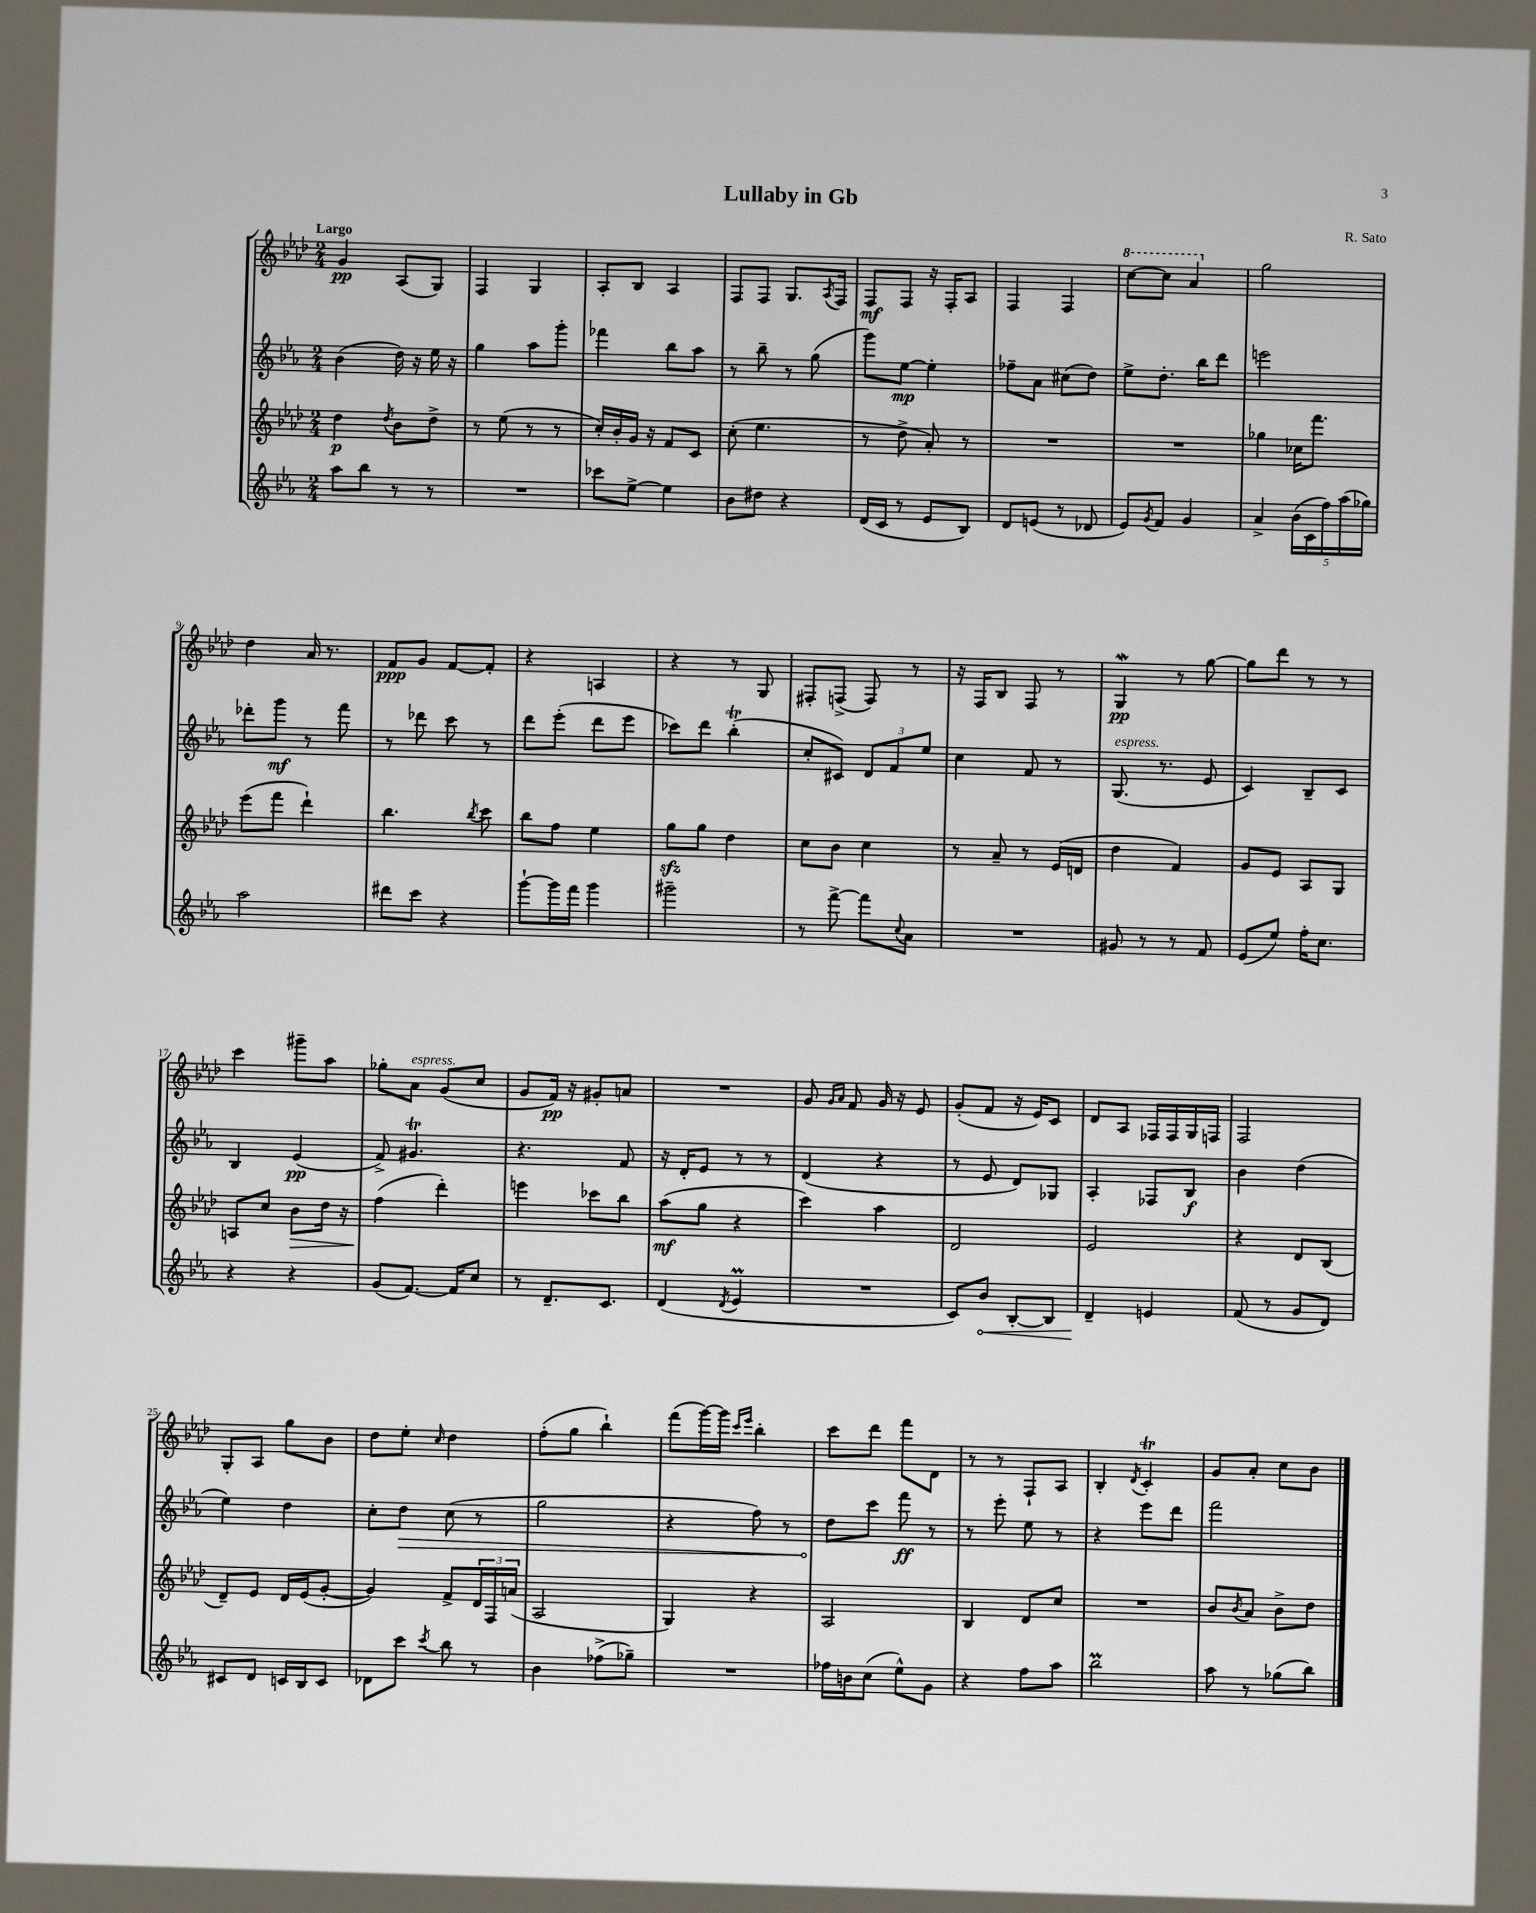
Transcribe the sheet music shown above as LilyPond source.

\header { title = "Lullaby in Gb" composer = "R. Sato" }
<<
\new StaffGroup <<
\new Staff = "s0" {
    \clef treble \key aes \major \numericTimeSignature \time 2/4 \tempo "Largo"
    g'4\pp aes8( g8) |
    f4 g4 |
    aes8-. bes8 aes4 |
    f8 f8 g8. \acciaccatura { aes8 } f16 |
    f8\mf f8 r16 f16-. aes8 |
    f4 f4 |
    \ottava #1 c'''8~ c'''8 aes''4 \ottava #0 |
    g''2 |
    des''4 aes'16 r8. |
    f'8\ppp g'8 f'8~ f'8-. |
    r4 a4 |
    r4 r8 g8 |
    fis8-. f8->( f8) r8 |
    r16 f16 bes8 f8 r8 |
    g4\mordent\pp r8 g''8~ |
    g''8 des'''8 r8 r8 |
    c'''4 gis'''8-- aes''8 |
    ges''8-. aes'8^\markup { \italic "espress." } g'8( c''8 |
    g'8 f'16\pp) r16 gis'8-. a'8 |
    R2 |
    g'8 \grace { g'16 aes'16 } f'8 g'16 r16 ees'8 |
    g'8-.( f'8 r16 ees'16) c'8 |
    des'8 aes8 fes16 fes16 g16 f16 |
    f2 |
    g8-. aes8 g''8 bes'8 |
    des''8 ees''8-. \grace { c''16 } des''4 |
    f''8-.( g''8 bes''4-!) |
    f'''8( g'''16~) g'''16 \grace { c'''16 ees'''16 } bes''4-. |
    c'''8 des'''8 f'''8 des'8 |
    r8 r8 f8-! aes8 |
    bes4-. \acciaccatura { des'8 } c'4-.\trill |
    g'8 aes'8-. c''8 bes'8 \bar "|." |
}
\new Staff = "s1" {
    \clef treble \key ees \major \numericTimeSignature \time 2/4
    bes'4( d''16) r16 ees''16 r16 |
    g''4 aes''8 g'''8-. |
    fes'''4 bes''8 aes''8 |
    r8 bes''8-- r8 g''8( |
    g'''8) ees''8~\mp ees''4-. |
    fes''8-- aes'8 cis''8( d''8) |
    ees''8-> d''8.-. bes''16 d'''8 |
    e'''2 |
    des'''8-. g'''8\mf r8 f'''8 |
    r8 des'''8 c'''8 r8 |
    d'''8 ees'''8-.( d'''8 ees'''8 |
    ces'''8) d'''8 bes''4-.\trill( |
    c''8-. cis'8) \tuplet 3/2 { d'8 f'8 ees''8 } |
    c''4 f'8 r8 |
    g8.^\markup { \italic "espress." }( r8. ees'8 |
    c'4) bes8-- c'8 |
    bes4 ees'4\pp( |
    f'8->) gis'4.\trill |
    r4. f'8 |
    r16 d'16-. ees'8 r8 r8 |
    d'4( r4 |
    r8 ees'8 d'8) ges8 |
    aes4-. fes8 bes8\f |
    bes'4 d''4( |
    ees''4) d''4 |
    c''8-. \once \override Hairpin.circled-tip = ##t d''8\> c''8( r8 |
    g''2 |
    r4 f''8) r8 |
    d''8\! c'''8 f'''8\ff r8 |
    r8 ees'''8-. ees''8 r8 |
    r4 ees'''8 d'''8 |
    f'''2 \bar "|." |
}
\new Staff = "s2" {
    \clef treble \key aes \major \numericTimeSignature \time 2/4
    des''4\p \acciaccatura { des''8 } bes'8 des''8-> |
    r8 ees''8( r8 r8 |
    c''16-.) bes'16-. g'16 r16 f'8 c'8 |
    c''8-.( ees''4. |
    r8 des''8-> aes'8-.) r8 |
    R2 |
    R2 |
    ges''4 ces''16 f'''8. |
    ees'''8( f'''8 des'''4-!) |
    bes''4. \acciaccatura { bes''8 } c'''8 |
    bes''8 f''8 ees''4 |
    g''8\sfz g''8 des''4 |
    c''8 bes'8 c''4 |
    r8 aes'8-- r8 ees'16( d'16 |
    des''4 f'4) |
    g'8 ees'8 aes8 g8 |
    a8 c''8 bes'8\> des''16 r16 |
    f''4\!( des'''4-.) |
    e'''4 ces'''8 bes''8 |
    aes''8\mf( g''8 r4 |
    c'''4) aes''4 |
    des'2 |
    ees'2 |
    r4 des'8 bes8( |
    des'8--) ees'8 des'16 ees'16( g'8~-. |
    g'4) f'8-> \tuplet 3/2 { des'16 f16 a'16( } |
    aes2 |
    g4) r4 |
    aes2 |
    bes4 des'8 c''8 |
    R2 |
    bes'8 \acciaccatura { bes'8 } aes'8 bes'8-> des''8 \bar "|." |
}
\new Staff = "s3" {
    \clef treble \key ees \major \numericTimeSignature \time 2/4
    aes''8 bes''8 r8 r8 |
    R2 |
    ces'''8 ees''8~-> ees''4 |
    bes'8 dis''8 r4 |
    d'16( c'16 r8 ees'8 bes8) |
    d'8 e'8( r8 des'8 |
    ees'8) \acciaccatura { g'8 } f'8 g'4 |
    aes'4-> \tuplet 5/4 { bes'16( c'16 f''16) aes''16( ges''16) } |
    aes''2 |
    dis'''8 c'''8 r4 |
    g'''8~-! g'''16 f'''16 g'''4 |
    gis'''2-- |
    r8 f'''8~-> f'''8 \appoggiatura { c''8 } aes'8 |
    R2 |
    gis'8 r8 r8 f'8 |
    ees'8( ees''8) f''16-. c''8. |
    r4 r4 |
    g'8( f'8.~) f'16 c''8 |
    r8 d'8.-- c'8. |
    d'4( \acciaccatura { d'8 } ees'4\prall |
    R2 |
    c'8) \once \override Hairpin.circled-tip = ##t bes'8\< bes8~-. bes8 |
    d'4--\! e'4 |
    f'8( r8 g'8 d'8) |
    cis'8 d'8 c'16 bes16 c'8 |
    des'8 c'''8 \acciaccatura { c'''8 } bes''8 r8 |
    bes'4 fes''8->( ges''8--) |
    R2 |
    fes''16 b'16 c''8( ees''8-^) g'8 |
    r4 f''8 aes''8 |
    bes''2\prall |
    aes''8 r8 ges''8( bes''8) \bar "|." |
}
>>
>>
